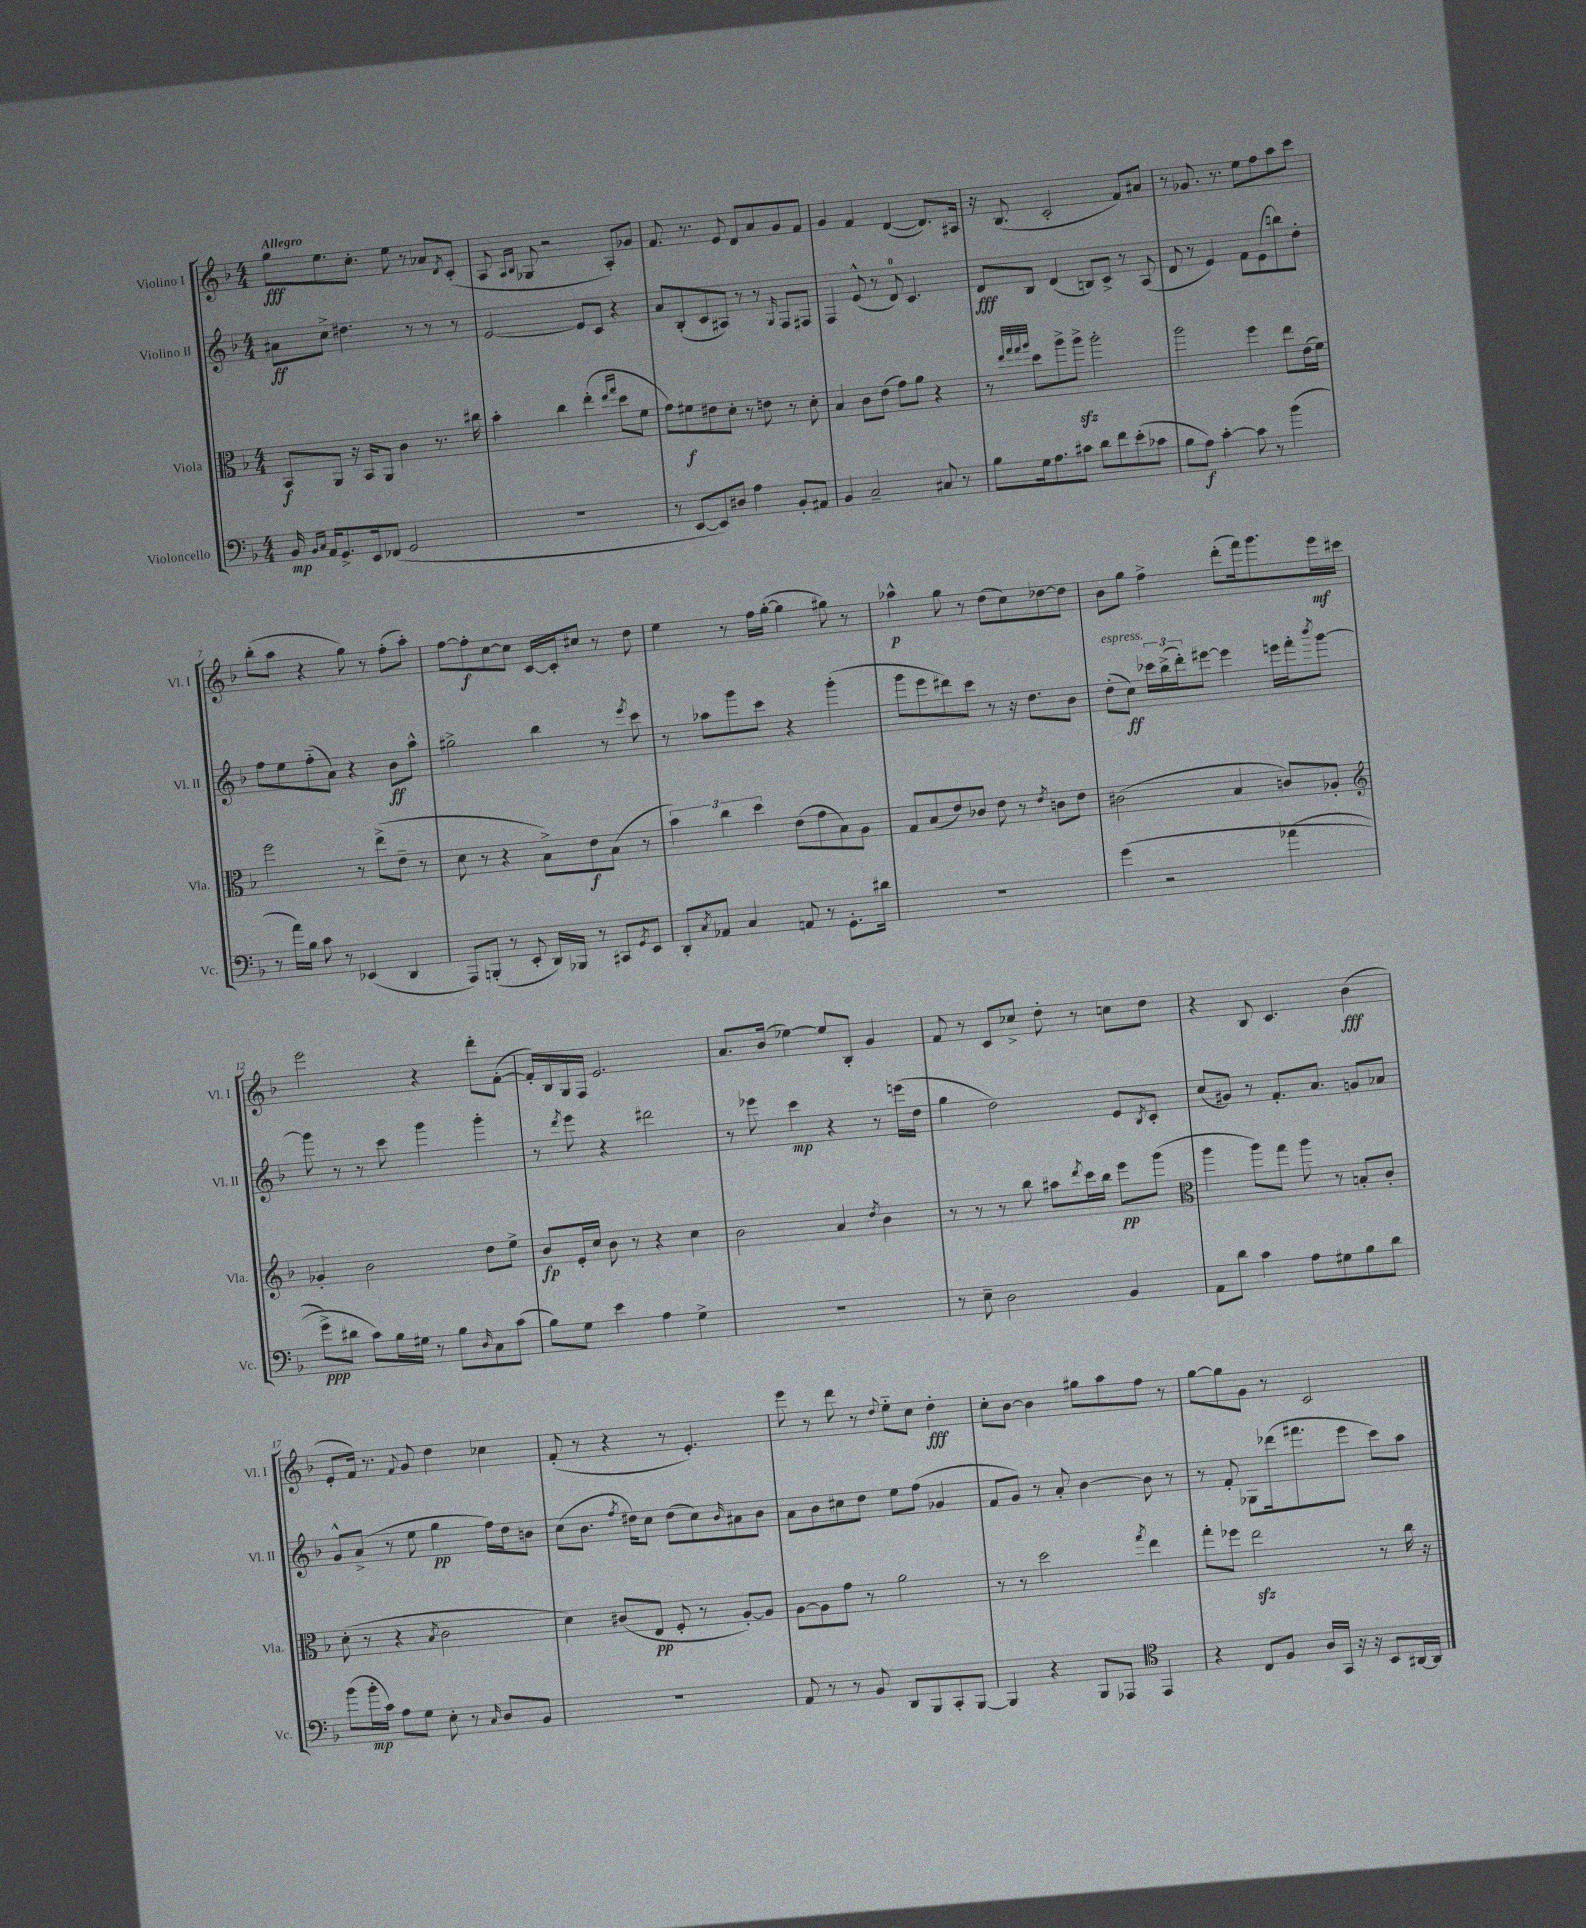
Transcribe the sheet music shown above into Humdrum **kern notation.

**kern	**dynam	**kern	**dynam	**kern	**dynam	**kern	**dynam
*part4	*part4	*part3	*part3	*part2	*part2	*part1	*part1
*staff4	*staff4	*staff3	*staff3	*staff2	*staff2	*staff1	*staff1
*I"Violoncello	*	*I"Viola	*	*I"Violino II	*	*I"Violino I	*
*I'Vc.	*	*I'Vla.	*	*I'Vl. II	*	*I'Vl. I	*
*clefF4	*	*clefC3	*	*clefG2	*	*clefG2	*
*k[b-]	*	*k[b-]	*	*k[b-]	*	*k[b-]	*
*M4/4	*	*M4/4	*	*M4/4	*	*M4/4	*
=1	=1	=1	=1	=1	=1	=1	=1
!	!	!	!	!	!	!LO:TX:a:B:t=Allegro	!
16BB-/	mp	8BB-/L	f	8a#X\L	ff	8gg\L	fff
16qqBB-/LL	.	.	.	.	.	.	.
16qqC/JJ	.	.	.	.	.	.	.
16AA/KL	.	.	.	.	.	.	.
8.GG^/	.	8AA/J	.	8cc^\J	.	8.ee\	.
.	.	16r	.	4.dd#X\	.	.	.
16EE/k	.	16BB-/KL	.	.	.	8.cc'\J	.
(8FF-X/J	.	8AA/J	.	.	.	.	.
2GG/	.	4c\	.	.	.	8ee\	.
.	.	.	.	8r	.	8r	.
.	.	8.r	.	8r	.	8a-X/L	.
.	.	.	.	.	.	8qd/	.
.	.	.	.	8r	.	(8c'/J	.
.	.	16cc#X\	.	.	.	.	.
=2	=2	=2	=2	=2	=2	=2	=2
1r	.	4b-'\	.	[2e/	.	8A/	.
.	.	.	.	.	.	16qqA/LL	.
.	.	.	.	.	.	16qqB-/JJ	.
.	.	.	.	.	.	8G-X/	.
.	.	4cc\	.	.	.	2r	.
.	.	(4ee'\	.	8e/L]	.	.	.
.	.	.	.	8c/J	.	.	.
.	.	16qqee/LL	.	.	.	.	.
.	.	16qqgg/JJ	.	.	.	.	.
.	.	8dd\L	.	4r	.	8A'/L)	.
.	.	8f\J	.	.	.	8g-X/J	.
=3	=3	=3	=3	=3	=3	=3	=3
8r	.	8g\L)	.	8a/L	.	8.f/	.
[8EE/L	.	8f#X\	f	(8B-'/	.	.	.
.	.	.	.	.	.	8.r	.
8EE/])	.	8e#X\	.	8c/	.	.	.
8D#X/J	.	8d'\J	.	8A#X/J)	.	8e/	.
4A\	.	8r	.	8r	.	8d/L	.
.	.	8en\	.	8r	.	8a/	.
.	.	.	.	16qqG/	.	.	.
8BB-'/L	.	8r	.	8F/L	.	8g/	.
8AA#X/J	.	8d'\	.	8F#X/J	.	8f/J	.
=4	=4	=4	=4	=4	=4	=4	=4
4BB-/	.	4B-/	.	4F/	.	4g/	.
2C~/	.	8c\L	.	(8e^^/	.	4f/	.
.	.	(8e\J	.	8r	.	.	.
.	.	8g\L)	.	8d/)	.	([4d/	.
.	.	8a\J	.	4.c/	.	.	.
8C#X/	.	4r	.	.	.	8.d/L])	.
8r	.	.	.	.	.	.	.
.	.	.	.	.	.	16A#X/Jk	.
=5	=5	=5	=5	=5	=5	=5	=5
8B-\L	.	8r	.	8d/L	fff	16r	.
.	.	.	.	.	.	(8.B-/	.
.	.	32qqee/LLL	.	.	.	.	.
.	.	32qqgg/	.	.	.	.	.
.	.	32qqgg/	.	.	.	.	.
.	.	32qqaa/JJJ	.	.	.	.	.
16G\k	.	8dd\L	.	8B-/J	.	.	.
8.A\	.	.	.	.	.	.	.
.	.	8aa^\	.	(4d/	.	2c'/	.
8c#X\J	.	8aazz^\J	.	.	.	.	.
8d\L	.	2aa'\	.	8Bn/L)	.	.	.
8f\	.	.	.	8c^/J	.	.	.
(8e'\	.	.	.	8r	.	8f/L)	.
8c-X\J	.	.	.	(8A/	.	8a#X/J	.
=6	=6	=6	=6	=6	=6	=6	=6
8B-\L	.	2aa\	.	8d/	.	8r	.
8A\J)	f	.	.	8r	.	8.g-X/	.
[4c'\	.	.	.	4e/)	.	.	.
.	.	.	.	.	.	8.r	.
8c\]	.	4ff\	.	8f\L	.	8ee\L	.
8r	.	.	.	(8e\	.	8ff\	.
(4b-\	.	8ee\L	.	8bbn\)	.	8aa\	.
.	.	(16e\L	.	8dd'\J	.	8ccc\J	.
.	.	16f\JJ)	.	.	.	.	.
!!LO:LB:g=z
=7	=7	=7	=7	=7	=7	=7	=7
8r	.	2ff\	.	8ff\L	.	(8bb-'\L	.
16a\LL)	.	.	.	8ee\	.	8aa\J	.
16B-\JJ	.	.	.	.	.	.	.
8c\	.	.	.	(8ff\	.	4r	.
8r	.	.	.	8a\J)	.	.	.
(4EE-X/	.	8r	.	4r	.	8gg\)	.
.	.	(8ee^\L	.	.	.	8r	.
4DD/	.	8e~\J	.	8b-\L	ff	(8ff'\L	.
.	.	8r	.	8aa^^\J	.	8aa'\J)	.
=8	=8	=8	=8	=8	=8	=8	=8
8AAA/L)	.	8d\	.	2gg#X^\	.	[8ff\L	.
(8BBBn'/J	.	8r	.	.	.	8ff'\]	f
8r	.	4r	.	.	.	[8cc\	.
8EE'/	.	.	.	.	.	8cc\J]	.
16DD/LL)	.	8B-^\L)	.	4bb-\	.	[16c/LL	.
16BBB-X/JJ	.	.	.	.	.	16c'/J]	.
8r	.	8e\	f	.	.	8cc#X/J	.
8CC#X/L	.	(8B-\J	.	8r	.	8r	.
8qGG/	.	.	.	8qeee/	.	.	.
8EE/J	.	8r	.	8ccc\	.	8dd\	.
=9	=9	=9	=9	=9	=9	=9	=9
8DD'/L	.	6b-\)	.	8r	.	4ee\	.
8qC/	.	.	.	.	.	.	.
8AA-X/J	.	.	.	8aa-X\L	.	.	.
.	.	6cc\	.	.	.	.	.
4C/	.	.	.	8ggg\	.	8r	.
.	.	6dd\	.	.	.	.	.
.	.	.	.	8ccc\J	.	16ff\LL	.
.	.	.	.	.	.	([16gg'\JJ	.
8AAn/	.	(8e\L	.	4r	.	4gg\]	.
8r	.	8g\	.	.	.	.	.
8.GG'\L	.	8B-\)	.	(4ggg'\	.	8gg#X\)	.
.	.	8A\J	.	.	.	8r	.
16d#X\Jk	.	.	.	.	.	.	.
=10	=10	=10	=10	=10	=10	=10	=10
1r	.	8G/L	.	8ggg\L	.	4aa-X^^\	p
.	.	(8B-/	.	8eee\	.	.	.
.	.	8e/)	.	8ddd#X\)	.	8gg\	.
.	.	8c-X/J	.	8ccc\J	.	8r	.
.	.	8e\	.	8r	.	(8dd\L	.
.	.	8r	.	16r	.	8cc\)	.
.	.	.	.	8.dd\L	.	.	.
.	.	8qe/	.	.	.	.	.
.	.	8cn\L	.	.	.	[8dd-X\	.
.	.	8e\J	.	8b-\J	.	8dd-\J]	.
=11	=11	=11	=11	=11	=11	=11	=11
!	!	!	!	!LO:TX:a:i:t=espress.	!	!	!
(4g\	.	(2c#X\	.	(8dd'\L	.	8b-\L	.
.	.	.	.	8cc\J)	ff	8gg\J	.
2r	.	.	.	24ccc-X\LL	.	4ff^\	.
.	.	.	.	(24bb-^\	.	.	.
.	.	.	.	24ddd'\J)	.	.	.
.	.	.	.	[8eee#X\J	.	.	.
.	.	4B-/	.	4eee#\]	.	(8ddd'\L	.
.	.	.	.	.	.	16fff\k)	.
.	.	.	.	.	.	8.ggg\	.
(4a-X\	.	8cn/L)	.	16eeen\LL	.	.	.
.	.	.	.	16fff'\J	.	.	.
.	.	.	.	8qbbb-/	.	.	.
.	.	8A-X'/J	.	[8ggg\J	.	16eee\L	mf
.	.	.	.	.	.	16ccc#X\JJ	.
!!LO:LB:g=z
=12	=12	=12	=12	=12	=12	=12	=12
*	*	*clefG2	*	*	*	*	*
8g^\L)	ppp	4g-X'/	.	8ggg\]	.	2eee\	.
8d#X\J	.	.	.	8r	.	.	.
8c\L)	.	2b-\	.	8r	.	.	.
16B-\L	.	.	.	8ccc\	.	.	.
16G#X\JJ	.	.	.	.	.	.	.
8r	.	.	.	4ggg\	.	4r	.
8B-\L	.	.	.	.	.	.	.
16qqD/	.	.	.	.	.	.	.
8C\	.	8dd\L	.	4ggg'\	.	8ddd'\L	.
(8c\J	.	8ee^\J	.	.	.	([8f'\J	.
=13	=13	=13	=13	=13	=13	=13	=13
8B-\L)	.	8b-/L	fp	8r	.	16f'/LL])	.
.	.	.	.	.	.	16B-/	.
.	.	.	.	8qddd/	.	.	.
8G\J	.	16e'/L	.	8eee\	.	16G/	.
.	.	16cc/JJ	.	.	.	16F/JJ	.
4e\	.	8b-\	.	4r	.	2.e/	.
.	.	8r	.	.	.	.	.
4A\	.	4r	.	2ddd#X\	.	.	.
4G^\	.	4cc\	.	.	.	.	.
=14	=14	=14	=14	=14	=14	=14	=14
1r	.	2b-\	.	8r	.	8.a/L	.
.	.	.	.	8eee-X\	.	.	.
.	.	.	.	.	.	(16b-/Jk	.
.	.	.	.	4ccc\	mp	[4ee-X\)	.
.	.	4a/	.	4r	.	8ee-/L]	.
.	.	.	.	.	.	8B-'/J	.
.	.	8qdd/	.	.	.	.	.
.	.	4b-\	.	8r	.	4g/	.
.	.	.	.	(16eeen\LL	.	.	.
.	.	.	.	16dd\JJ	.	.	.
=15	=15	=15	=15	=15	=15	=15	=15
8r	.	8r	.	4gg\	.	8f/	.
8E~\	.	8r	.	.	.	8r	.
2D\	.	8r	.	2dd\)	.	8c/L	.
.	.	8bb-\	.	.	.	8cc-X^/J	.
.	.	8aa#X\L	.	.	.	8dd'\	.
.	.	8qddd/	.	.	.	.	.
.	.	16ccc\L	.	.	.	8r	.
.	.	16bb-\JJ	.	.	.	.	.
4BB-/	.	8eee\L	pp	8e/L	.	8ccn\L	.
.	.	.	.	8qB-/	.	.	.
.	.	(8ggg\J	.	8c'/J	.	8dd\J	.
=16	=16	=16	=16	=16	=16	=16	=16
*	*	*clefC3	*	*	*	*	*
8AA\L	.	4aa\	.	(8cc/L	.	4r	.
8d\J	.	.	.	8g#X/J)	.	.	.
4c\	.	8aa\L)	.	8r	.	8B-/	.
.	.	8gg\J	.	8.f'/L	.	4.c/	.
8A\L	.	8aa\	.	.	.	.	.
.	.	.	.	8.a/J	.	.	.
8G#X\	.	8r	.	.	.	.	.
8B-\	.	8Bn'/L	.	8gn/L	.	(4b-\	fff
8d\J	.	8c'/J	.	8a-X/J	.	.	.
!!LO:LB:g=z
=17	=17	=17	=17	=17	=17	=17	=17
(8b-\L	.	(8d'\	.	8g^^/L	.	8e'/L	.
16b-'\L	mp	8r	.	(8a^/J	.	16f/Jk)	.
16c\JJ)	.	.	.	.	.	8.r	.
8A\L	.	4r	.	8r	.	.	.
.	.	.	.	.	.	8qqf/	.
8G\J	.	.	.	8ee\	.	8g/	.
.	.	8qB-/	.	.	.	.	.
8E'\	.	2c\	.	4gg\	pp	4dd\	.
8r	.	.	.	.	.	.	.
16qqC/	.	.	.	.	.	.	.
8D/L	.	.	.	16ff\LL)	.	4cc-X\	.
.	.	.	.	16dd\J	.	.	.
8BB-/J	.	.	.	8bn\J	.	.	.
=18	=18	=18	=18	=18	=18	=18	=18
1r	.	4d\)	.	(8cc\L	.	(8f'/	.
.	.	.	.	8.b-\J	.	8r	.
.	.	(8c#X/L	.	.	.	4r	.
.	.	.	.	8qff/	.	.	.
.	.	.	.	16dd#X\KL)	.	.	.
.	.	8E/J	pp	8cc\J	.	.	.
.	.	8F'/	.	(8dd#\L	.	8r	.
.	.	8r	.	8cc\)	.	4.e'/)	.
.	.	.	.	16qqb-/	.	.	.
.	.	[8A'/L)	.	8a#X\	.	.	.
.	.	8A/J]	.	8b-\J	.	.	.
=19	=19	=19	=19	=19	=19	=19	=19
8AA/	.	[8A\L	.	8a\L	.	8eee\	.
8r	.	8A\]	.	8b-\	.	8r	.
8r	.	8g\J	.	8cc#X\	.	8ddd\	.
8BB-/	.	8r	.	8dd\J	.	8r	.
.	.	.	.	.	.	8qqdd/	.
8DD/L	.	2a\	.	8ee\L	.	8ee\L	.
8BBB-/	.	.	.	(8ff\J	.	8cc\J	.
8CC'/	.	.	.	4g-X/	.	4dd'\	fff
[8BBB-/J	.	.	.	.	.	.	.
=20	=20	=20	=20	=20	=20	=20	=20
4BBB-/]	.	8r	.	8f/L	.	8cc'\L	.
.	.	8r	.	8g/J)	.	[8b-\J	.
4r	.	2dd\	.	8r	.	4b-\]	.
.	.	.	.	8a'/	.	.	.
8BBB-/L	.	.	.	[4b-\	.	8gg#X\L	.
8AAA-X/J	.	.	.	.	.	8aa\	.
*clefC4	*	*	*	*	*	*	*
.	.	8qgg/	.	.	.	.	.
4EE/	.	4ee\	.	8b-\]	.	8ff\J	.
.	.	.	.	8r	.	8r	.
=21	=21	=21	=21	=21	=21	=21	=21
4r	.	8gg'\L	.	8r	.	[8gg\L	.
.	.	8ff-X\J	.	8f'/	.	8gg\]	.
8C/L	.	2eezz\	.	8G-X\L	.	8g\J	.
8F/J	.	.	.	(16ddd-X\k	.	8r	.
.	.	.	.	8.fff#X\	.	.	.
16A/LL	.	.	.	.	.	2c/	.
16GG/JJ	.	.	.	.	.	.	.
16r	.	.	.	8eee\J	.	.	.
16r	.	.	.	.	.	.	.
8BB-/L	.	8r	.	8ccc\L)	.	.	.
[16AA#X/L	.	16cc\	.	8aa\J	.	.	.
16AA#/JJ]	.	16r	.	.	.	.	.
==	==	==	==	==	==	==	==
*-	*-	*-	*-	*-	*-	*-	*-
